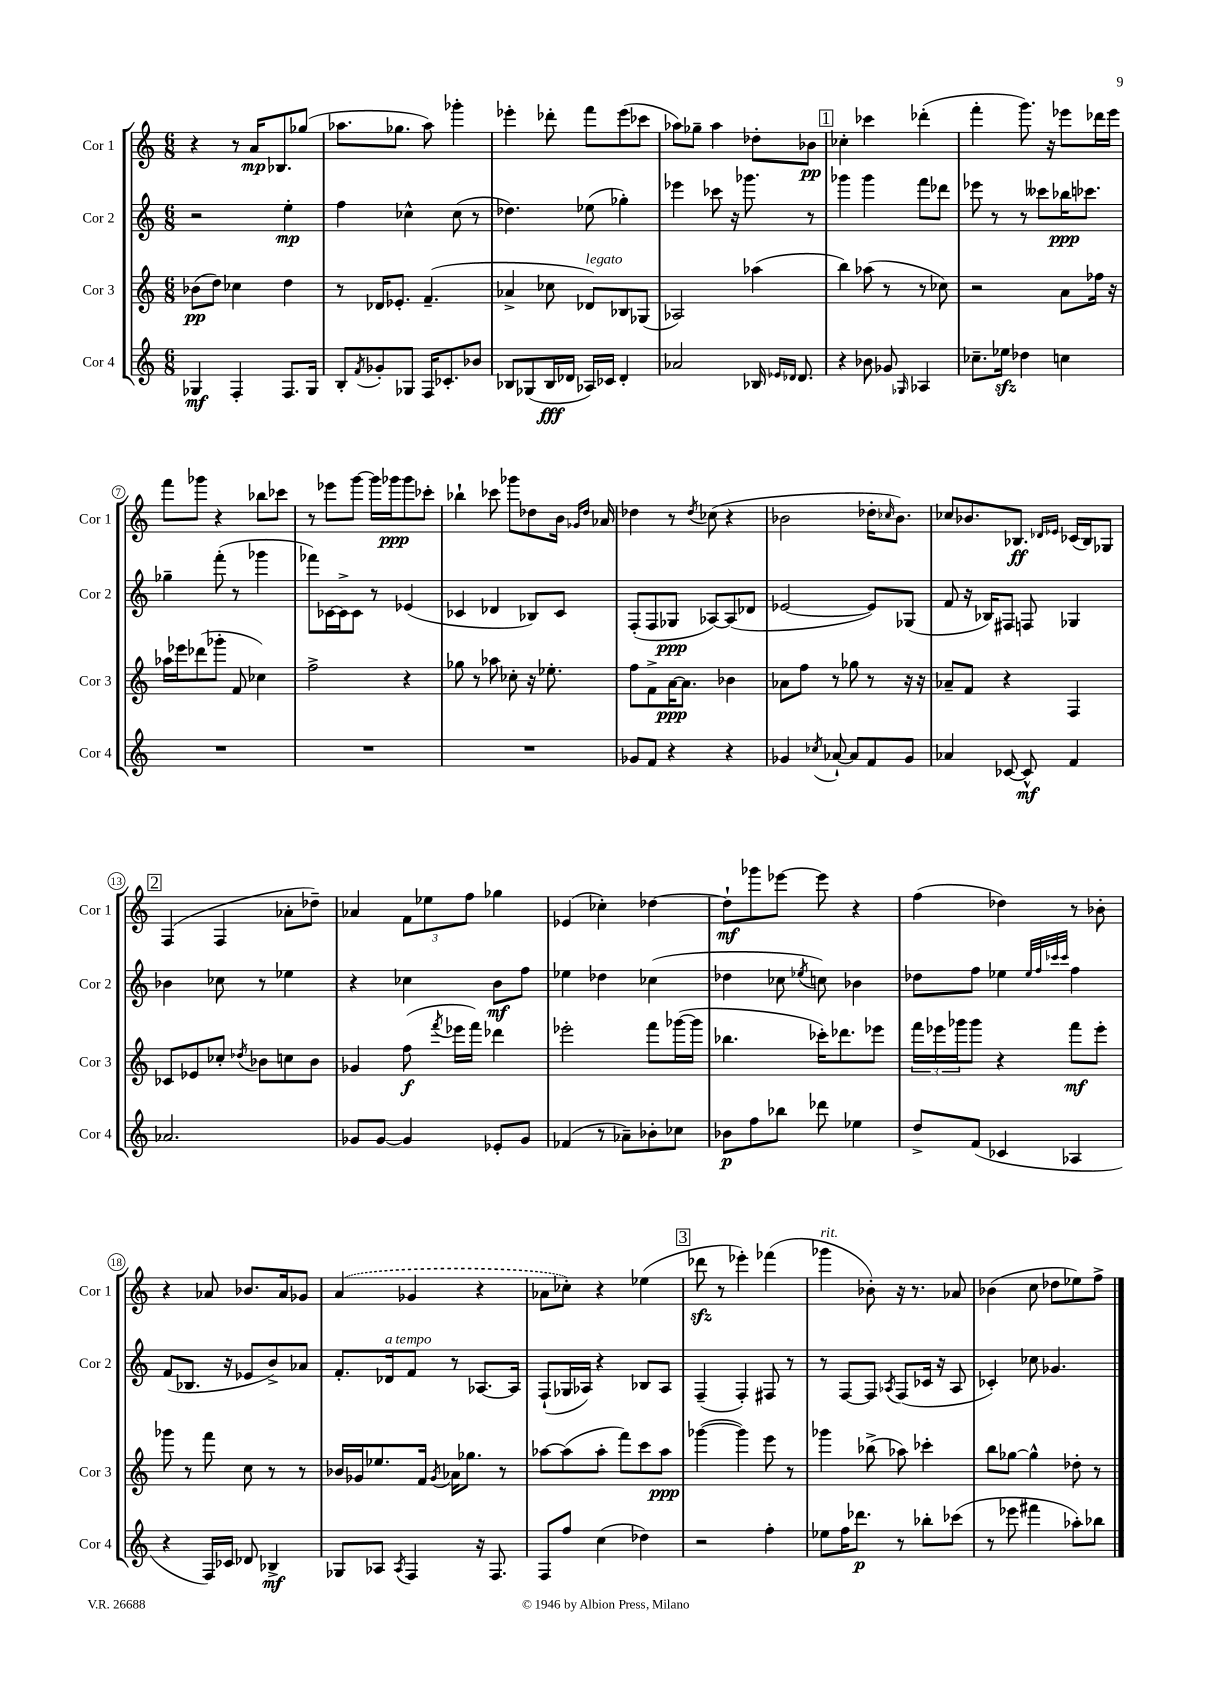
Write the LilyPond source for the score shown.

<<
\new StaffGroup <<
\new Staff = "s0" \with { instrumentName = "Cor 1" shortInstrumentName = "Cor 1" } {
    \clef treble \key c \major \numericTimeSignature \time 6/8
    r4 r8 a'16\mp bes8. ges''8( |
    aes''8. ges''8. aes''8) ges'''4-. |
    ees'''4-. des'''8-. f'''8 ees'''8( ces'''8 |
    aes''8) ges''8-- aes''4 des''8-. bes'8\pp |
    \mark \markup { \box "1" } ces''4-. ces'''4 des'''4-.( |
    f'''4-. g'''8.) r16 ees'''8 des'''16 ees'''16 |
    f'''8 ges'''8 r4 bes''8 ces'''8 |
    r8 ees'''8 g'''8~ g'''16 ges'''16\ppp ges'''8 ces'''8-. |
    bes''4-! ces'''8 ges'''8 des''8 b'16 \grace { ges'16 des''16 } aes'16 |
    des''4 r8 \acciaccatura { des''8 } ces''8( r4 |
    bes'2 des''16-. \grace { ces''16 } bes'8.) |
    ces''8 bes'8. bes8.\ff \grace { des'16 ees'16 } ces'16( bes16) ges8 |
    \mark \markup { \box "2" } f4( f4 aes'8-. des''8--) |
    aes'4 \tuplet 3/2 { f'8 ees''8 f''8 } ges''4 |
    ees'4( ces''4-.) des''4~ |
    des''8-!\mf ges'''8 ees'''8~ ees'''8 r4 |
    f''4( des''4) r8 bes'8-. |
    r4 aes'8 bes'8. aes'16 ges'8 |
    \once \slurDashed a'4( ges'4 r4 |
    aes'8 ces''8-.) r4 ees''4( |
    \mark \markup { \box "3" } des'''8\sfz r8 ees'''4-.) fes'''4( |
    ges'''4^\markup { \italic "rit." } bes'8-.) r16 r8. aes'8 |
    bes'4( c''8 des''8 ees''8) f''8-> \bar "|." |
}
\new Staff = "s1" \with { instrumentName = "Cor 2" shortInstrumentName = "Cor 2" } {
    \clef treble \key c \major \numericTimeSignature \time 6/8
    r2 e''4-.\mp |
    f''4 ces''4-^ ces''8( r8 |
    des''4.) ees''8( ges''4-.) |
    ees'''4 ces'''8 r16 ges'''8. r8 |
    \mark \markup { \box "1" } ges'''4 ges'''4 f'''8 des'''8 |
    ees'''8 r8 r8 ceses'''8 bes''16\ppp ces'''8. |
    ges''4-- f'''8-.( r8 ges'''4 |
    fes'''8) ces'16~ ces'16-> ces'8 r8 ees'4( |
    ces'4 des'4 bes8) ces'8 |
    f8-.( f8 ges8\ppp aes8~) aes8( des'8 |
    ees'2~ ees'8) ges8( |
    f'8 r16 bes16) fis8 f8 ges4 |
    \mark \markup { \box "2" } bes'4 ces''8 r8 ees''4 |
    r4 ces''4 b'8\mf f''8 |
    ees''4 des''4 ces''4( |
    des''4 ces''8 \acciaccatura { ees''8 } c''8) bes'4 |
    des''8 f''8 ees''4 \grace { ees''32 f''32 ces'''32 ces'''32 } f''4 |
    f'8( bes8. r16 ees'8 b'8->) aes'8 |
    f'8.-. des'16^\markup { \italic "a tempo" } f'8 r8 aes8.~ aes16 |
    f8-!( ges16 aes16) r4 bes8 aes8 |
    \mark \markup { \box "3" } f4--( f4-.) fis8 r8 |
    r8 f8~ f8 \acciaccatura { aes8 } f8( ces'16 r16 aes8 |
    ces'4-.) ces''8 ges'4. \bar "|." |
}
\new Staff = "s2" \with { instrumentName = "Cor 3" shortInstrumentName = "Cor 3" } {
    \clef treble \key c \major \numericTimeSignature \time 6/8
    bes'8\pp( d''8) ces''4 d''4 |
    r8 des'16 ees'8.-. f'4.--( |
    aes'4-> ces''8 des'8^\markup { \italic "legato" }) bes8 ges8( |
    aes2) aes''4( |
    \mark \markup { \box "1" } b''4) aes''8( r8 r8 ces''8) |
    r2 a'8 fes''16 r16 |
    aes''16 ees'''16 des'''8( ges'''8-. f'8 ces''4) |
    f''2-> r4 |
    ges''8 r8 aes''8 ces''8-. r16 ees''8.-. |
    f''8 f'8-> a'16~\ppp a'8. bes'4 |
    aes'8 f''8 r8 ges''8 r8 r16 r16 |
    aes'8-- f'8 r4 f4 |
    \mark \markup { \box "2" } ces'8 ees'8 ces''8-. \acciaccatura { des''8 } bes'8 c''8 bes'8 |
    ges'4 f''8\f( \acciaccatura { f'''8 } ees'''16 f'''16) des'''4 |
    ees'''2-. f'''8 ges'''16~( ges'''16 |
    bes''4. ces'''16-.) des'''8. ees'''8 |
    \tuplet 3/2 { f'''16 ees'''16 ges'''16 } ges'''8 r4 f'''8\mf ees'''8-. |
    ges'''8 r8 f'''8 c''8 r8 r8 |
    bes'16 ges'16 ees''8. f'16 \acciaccatura { ges'8 } aes'16 ges''8. r8 |
    aes''8~ aes''8( aes''8-. f'''8) c'''8 aes''8\ppp |
    \mark \markup { \box "3" } ges'''4~( ges'''4) e'''8 r8 |
    ges'''4 bes''8->( aes''8) ces'''4-. |
    b''8 ges''8~ ges''4-^ des''8-. r8 \bar "|." |
}
\new Staff = "s3" \with { instrumentName = "Cor 4" shortInstrumentName = "Cor 4" } {
    \clef treble \key c \major \numericTimeSignature \time 6/8
    ges4\mf f4-. f8. ges16 |
    b8-. \acciaccatura { f'8 } ges'8-. ges8 f16 ces'8.-. bes'8 |
    bes8 ges8( bes16\fff des'16 aes16) ces'16 des'4-. |
    aes'2 bes16 \grace { ees'16 des'16 } des'8. |
    \mark \markup { \box "1" } r4 bes'8 ges'8 \grace { ges16 } aes4 |
    ces''8.-- ees''16\sfz des''4 c''4 |
    R2. |
    R2. |
    R2. |
    ges'8 f'8 r4 r4 |
    ges'4 \acciaccatura { ces''8 } aes'8~-! aes'8 f'8 ges'8 |
    aes'4 ces'8~ ces'8-^\mf f'4 |
    \mark \markup { \box "2" } aes'2. |
    ges'8 ges'8~ ges'4 ees'8-. ges'8 |
    fes'4( r8 aes'8--) bes'8-. ces''8 |
    bes'8\p f''8 bes''8 des'''8 ees''4 |
    d''8-> f'8( ces'4 aes4 |
    r4 f16) ces'16 des'8 bes4->\mf |
    ges8 aes8 \acciaccatura { aes8 } f4 r16 f8. |
    f8 f''8 c''4( des''4) |
    \mark \markup { \box "3" } r2 f''4-. |
    ees''8 f''16 des'''8.\p r8 bes''8-. ces'''8( |
    r8 ees'''8 fis'''4 aes''8-.) bes''8 \bar "|." |
}
>>
>>
\layout { \context { \Score \override BarNumber.stencil = #(make-stencil-circler 0.1 0.3 ly:text-interface::print) } }
